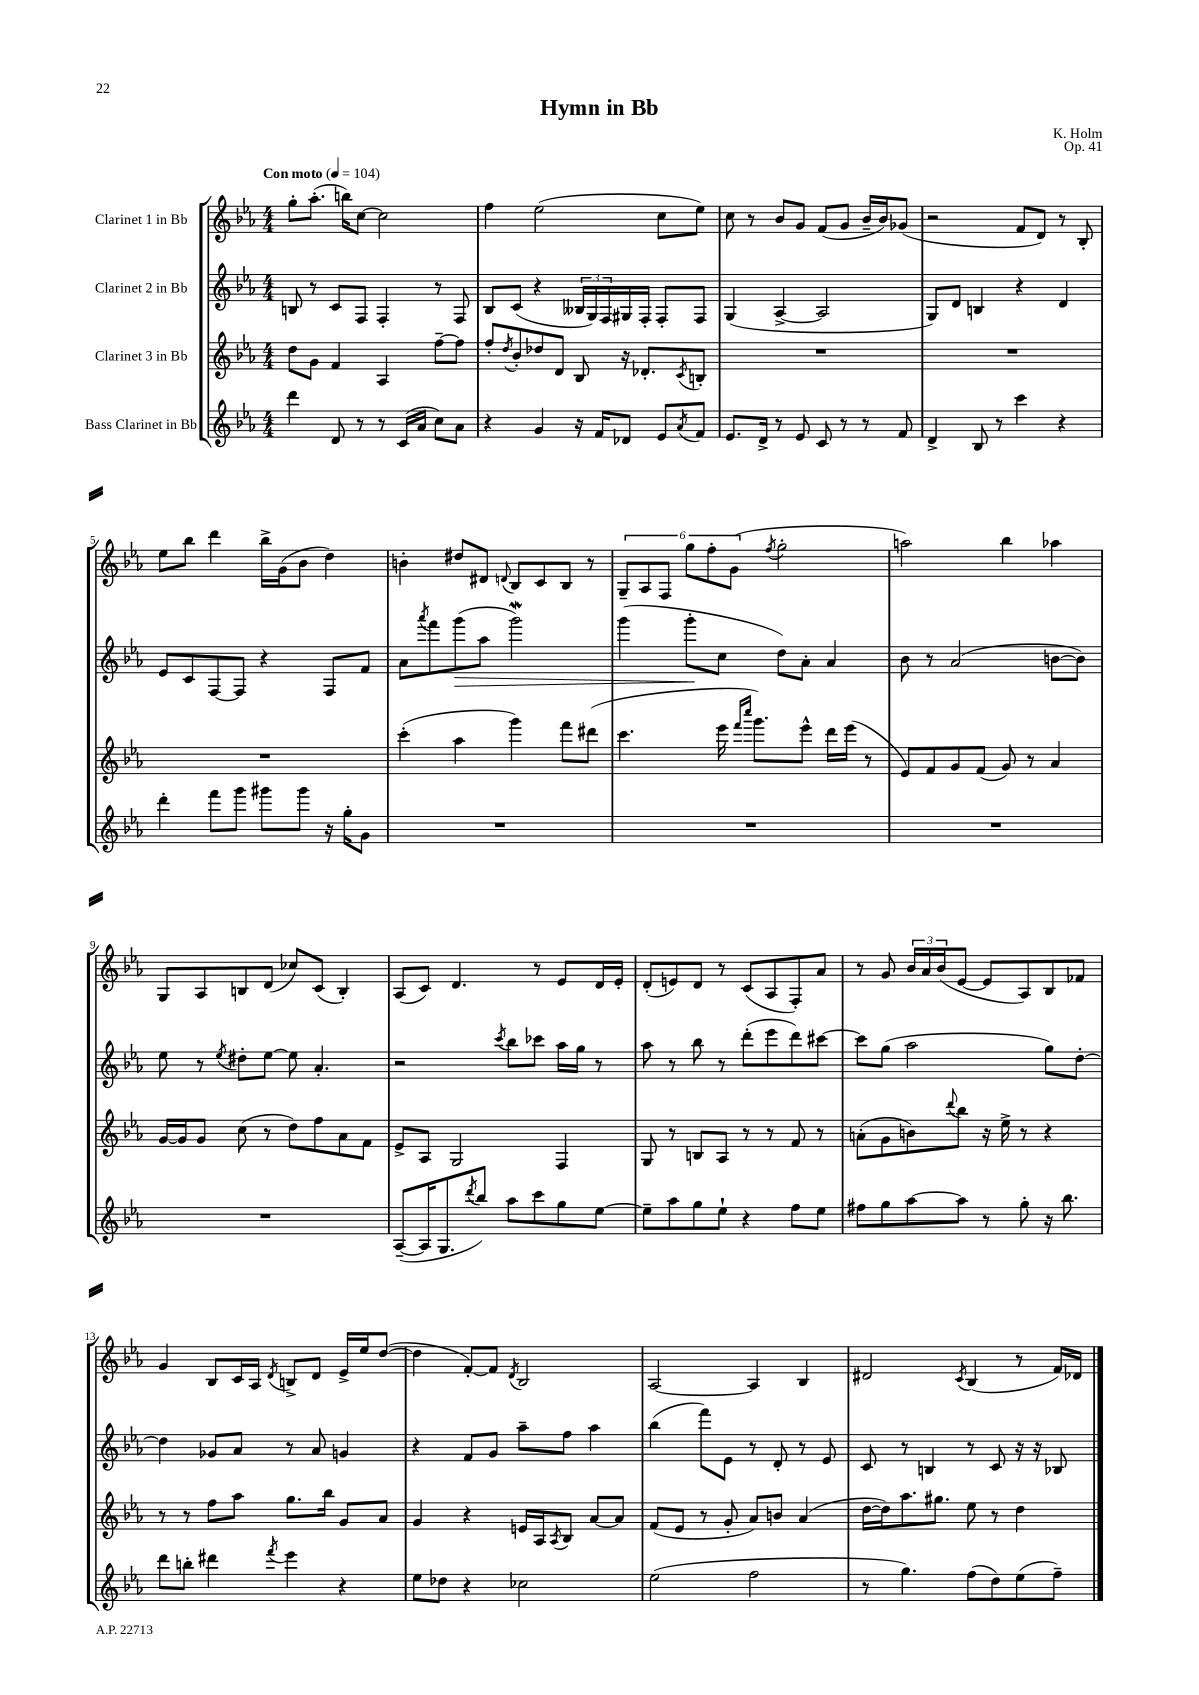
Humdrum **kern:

**kern	**kern	**kern	**kern
*staff4	*staff3	*staff2	*staff1
*clefG2	*clefG2	*clefG2	*clefG2
*k[b-e-a-]	*k[b-e-a-]	*k[b-e-a-]	*k[b-e-a-]
*M4/4	*M4/4	*M4/4	*M4/4
*MM104	*MM104	*MM104	*MM104
4ddd	8dd	8B	8gg'
.	8g	8r	(8.aa-'
8d	4f	8c	.
.	.	.	16bb)
8r	.	8F	[8cc
8r	4A-	4F'	2cc]
(16c	.	.	.
16a-	.	.	.
8cc)	[8ff~	8r	.
8a-	8ff]	8F	.
=	=	=	=
4r	8ff'	8B-	4ff
.	8qdd	.	.
.	8b-'	(8c	.
4g	8dd-	4r	(2ee-
.	8d	.	.
16r	8B-	24B--	.
.	.	24G)	.
16f	.	.	.
.	.	24F	.
8d-	16r	16G#	.
.	8.d-'	16F'	.
8e-	.	8F'	8cc
8qa-	8qc	.	.
8f	8B'	8F	8ee-)
=	=	=	=
8.e-	1r	(4G	8cc
.	.	.	8r
16d^	.	.	.
8r	.	[4A-^	8b-
8e-	.	.	8g
8c	.	2A-]	(8f
8r	.	.	8g
8r	.	.	16b-~
.	.	.	16b-)
8f	.	.	(8g-
=	=	=	=
4d^	1r	8G)	2r
.	.	8d	.
8B-	.	4B	.
8r	.	.	.
4ccc	.	4r	8f
.	.	.	8d)
4r	.	4d	8r
.	.	.	8B-'
=	=	=	=
4ddd'	1r	8e-	8ee-
.	.	8c	8bb-
8fff	.	[8F	4ddd
8ggg	.	8F]	.
8ggg#	.	4r	16bb-^
.	.	.	(16g
8ggg#	.	.	8b-
16r	.	8F	4dd)
16gg'	.	.	.
8g	.	8f	.
=	=	=	=
1r	(4ccc'	8a-	4b'
.	.	8qaaa-	.
.	.	8fff	.
.	4aa-	(8ggg	8dd#
.	.	8aa-	8d#
.	.	.	8qqd
.	4ggg)	2ggg)	8B-
.	.	.	8c
.	8fff	.	8B-
.	(8ddd#	.	8r
=	=	=	=
1r	4.ccc	(4ggg	12G~
.	.	.	12A-
.	.	.	12F
.	.	8ggg'	12gg
.	.	.	12ff'
.	16eee-	8cc	.
.	.	.	(12g
.	16qqfff	.	.
.	16qqcccc	.	.
.	8.ggg)	.	.
.	.	.	8qff
.	.	8dd)	2gg'
.	8eee-^^	8a-'	.
.	16ddd	4a-	.
.	(16eee-	.	.
.	8r	.	.
=	=	=	=
1r	8e-)	8b-	2aa)
.	8f	8r	.
.	8g	(2a-	.
.	(8f	.	.
.	8g)	.	4bb-
.	8r	.	.
.	4a-	[8b	4aa-
.	.	8b])	.
=	=	=	=
1r	[16g	8ee-	8G
.	16g]	.	.
.	8g	8r	8A-
.	.	8qee-	.
.	(8cc	8dd#'	8B
.	8r	[8ee-	(8d
.	8dd)	8ee-]	8cc-)
.	8ff	4.a-'	(8c
.	8a-	.	4B')
.	8f	.	.
=	=	=	=
([8A-~	8e-^	2r	(8A-
16A-]	8A-	.	8c)
8.G	.	.	.
.	2G	.	4.d
8qddd	.	.	.
8bb-)	.	.	.
.	.	8qccc	.
8aa-	.	8bb-	.
8ccc	.	8ccc-	8r
8gg	4F	16aa-	8e-
.	.	16gg	.
[8ee-	.	8r	16d
.	.	.	16e-'
=	=	=	=
8ee-~]	8G	8aa-	(8d'
8aa-	8r	8r	8e)
8gg	8B	8bb-	8d
8ee-`	8A-	8r	8r
4r	8r	(8ddd'	(8c
.	8r	8eee-	8A-
8ff	8f	8ddd)	8F')
8ee-	8r	[8ccc#	8a-
=	=	=	=
8ff#	(8a'	8ccc#]	8r
8gg	8g	(8gg	8g
[8aa-	8b)	2aa-	24b-
.	.	.	24a-
.	.	.	(24b-
.	8qqddd	.	.
8aa-]	8bb-	.	[8e-
8r	16r	.	8e-]
.	16ee-^	.	.
8gg'	8r	.	8A-)
16r	4r	8gg)	8B-
8.bb-	.	.	.
.	.	[8dd'	8f-
=	=	=	=
8ddd	8r	4dd]	4g
8bb'	8r	.	.
4ddd#	8ff	8g-	8B-
.	8aa-	8a-	16c
.	.	.	16A-
8qfff	.	.	8qd
4eee-	8.gg	8r	8B^
.	.	8a-	8d
.	16bb-	.	.
4r	8g	4g	16e-^
.	.	.	16ee-
.	8a-	.	([8dd
=	=	=	=
8ee-	4g	4r	4dd]
8dd-	.	.	.
4r	4r	8f	[8f')
.	.	8g	8f]
.	.	.	8qd
2cc-	16e	8aa-~	2B-
.	16A-	.	.
.	8qA-	.	.
.	8B-	8ff	.
.	[8a-	4aa-	.
.	8a-]	.	.
=	=	=	=
(2ee-	(8f	(4bb-	[2A-
.	8e-	.	.
.	8r	8fff)	.
.	8g'	8e-	.
2ff	8a-)	8r	4A-]
.	8b	8d'	.
.	(4a-	8r	4B-
.	.	8e-	.
=	=	=	=
8r	[16dd	8c	2d#
.	16dd])	.	.
4.gg)	8.aa-	8r	.
.	.	4B	.
.	8.gg#	.	.
.	.	.	8qc
(8ff	8ee-	8r	(4B-
8dd)	8r	8c	.
(8ee-	4dd	16r	8r
.	.	16r	.
8ff~)	.	8B-	16f)
.	.	.	16d-
==	==	==	==
*-	*-	*-	*-
